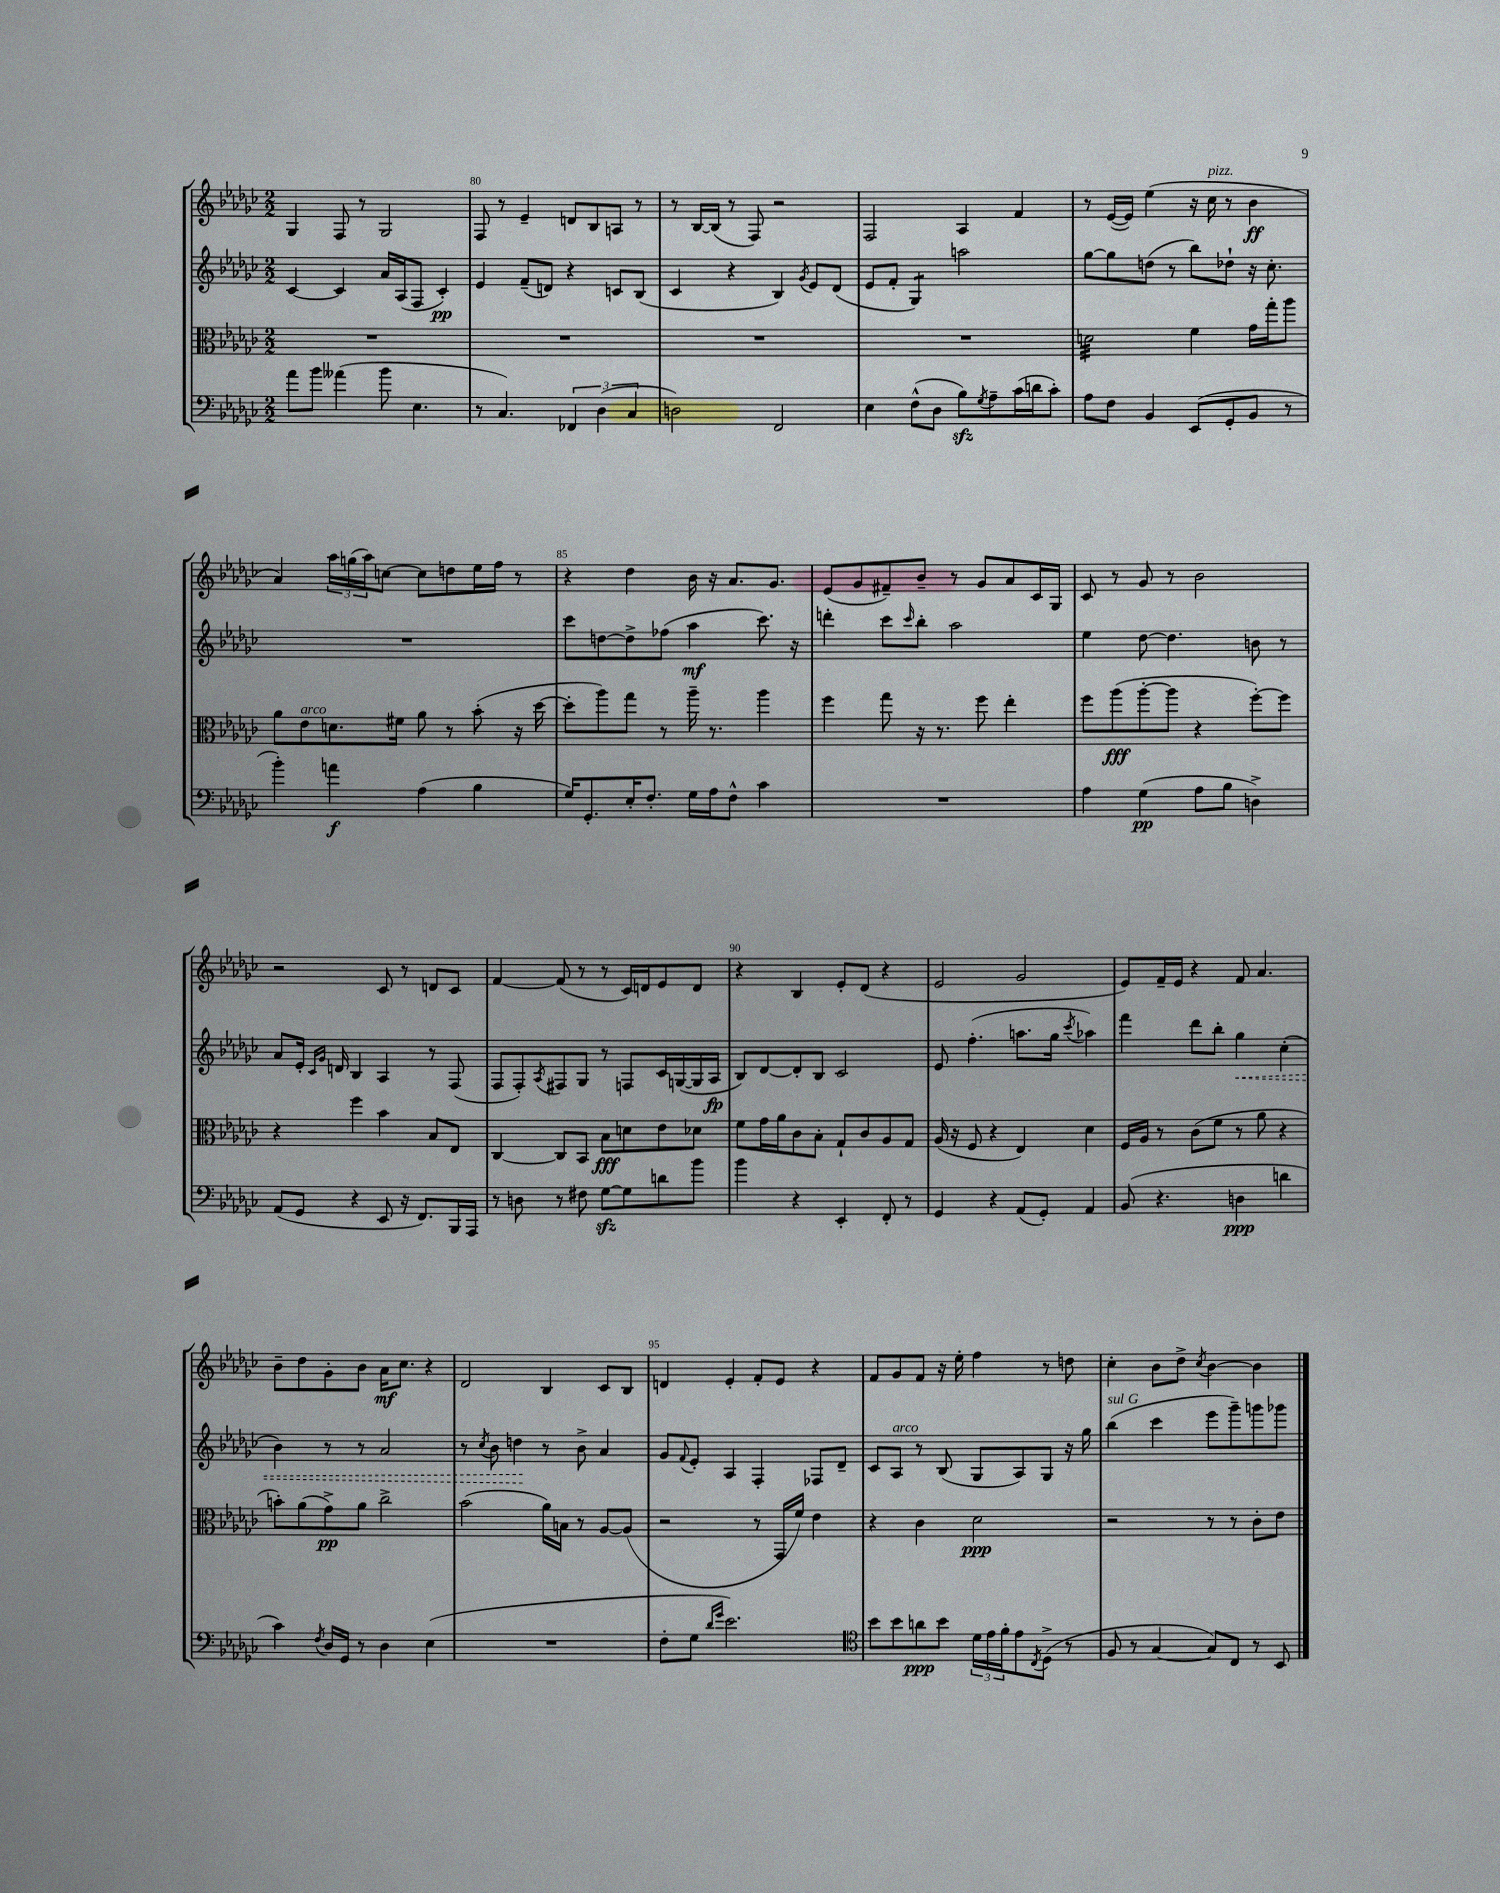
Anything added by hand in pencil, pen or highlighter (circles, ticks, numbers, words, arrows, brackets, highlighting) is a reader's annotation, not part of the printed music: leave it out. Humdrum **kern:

**kern	**kern	**kern	**kern
*staff4	*staff3	*staff2	*staff1
*clefF4	*clefC3	*clefG2	*clefG2
*k[b-e-a-d-g-c-]	*k[b-e-a-d-g-c-]	*k[b-e-a-d-g-c-]	*k[b-e-a-d-g-c-]
*M2/2	*M2/2	*M2/2	*M2/2
8a-	1r	[4c-	4G-
8b-	.	.	.
(4a--	.	4c-]	8F
.	.	.	8r
8b-	.	16a-	2G-
.	.	(16A-	.
4.E-	.	8F	.
.	.	4c-')	.
=	=	=	=
8r	1r	4e-	8F
4.C-)	.	.	8r
.	.	(8f~	4e-~
.	.	8d)	.
6FF-	.	4r	8d
.	.	.	8B-
(6D-	.	.	.
.	.	8c	8A
6C-	.	.	.
.	.	(8B-	8r
=	=	=	=
2D)	1r	4c-	8r
.	.	.	[16B-
.	.	.	(16B-]
.	.	4r	8r
.	.	.	8F)
2FF	.	4B-)	2r
.	.	8qg-	.
.	.	8e-	.
.	.	(8d-	.
=	=	=	=
4E-	1r	8e-	2F
.	.	8f'	.
(8F^^	.	4G-)	.
8D-	.	.	.
8B-)	.	2aa	4A-
8qG-	.	.	.
8A-~	.	.	.
(16c-	.	.	4f
16d	.	.	.
8c-')	.	.	.
=	=	=	=
8A-	2d	[8gg-	8r
8F	.	8gg-]	([16e-
.	.	.	16e-])
4BB-	.	(8dd	(4ee-
.	.	8r	.
(8EE-	4f	8bb-)	16r
.	.	.	16cc-
8GG-'	.	8dd-`	8r
8BB-	16g-	16r	4b-
.	16gg-'	8.cc-'	.
8r	8aa-	.	.
=	=	=	=
4b-')	8a-	1r	4a-)
.	8e-	.	.
4a	8.d	.	24aa-
.	.	.	(24gg
.	.	.	24aa-)
.	.	.	[8cc
.	16f#	.	.
(4A-	8a-	.	8cc]
.	8r	.	8dd
4B-	(8b-'	.	16ee-
.	.	.	16ff
.	16r	.	8r
.	[16dd-	.	.
=	=	=	=
16G-)	8dd-']	8ccc-	4r
8.GG-'	.	.	.
.	8aa-)	[8dd	.
16E-'	8gg-	8dd^]	4dd-
8.F'	.	.	.
.	8r	(8ff-	.
16G-	16aa-~	4aa-	16b-
16A-	8.r	.	16r
8F^^	.	.	8.a-
4c-	4aa-	8.ccc-)	.
.	.	.	8.g-
.	.	16r	.
=	=	=	=
1r	4ff	4ddd'	(8e-
.	.	.	8g-
.	8gg-	8ccc-	8f#~)
.	.	16qqccc-	.
.	16r	8bb-'	8b-~
.	8.r	.	.
.	.	2aa-	8r
.	8ff	.	8g-
.	4ee-'	.	8a-
.	.	.	16c-
.	.	.	16G-
=	=	=	=
4A-	8ff	4ee-	8c-
.	(8aa-	.	8r
(4G-	[8aa-'	[8dd-	8g-
.	8aa-]	4.dd-]	8r
8A-	4r	.	2b-
8B-	.	.	.
4D^)	[8ff')	8b	.
.	8ff]	8r	.
=	=	=	=
(8AA-	4r	8a-	2r
8GG-	.	16e-'	.
.	.	16qqc-	.
.	.	16qqg-	.
.	.	16d	.
4r	4ff	4B-	.
8EE-	4b-	4A-	8c-
16r	.	.	8r
8.FF)	.	.	.
.	8B-	8r	8d
16BBB-	8E-	(8F	8c-
16AAA-	.	.	.
=	=	=	=
8r	[4C-	8F	[4f
8D	.	8F')	.
.	.	8qA-	.
8r	8C-]	8F#	(8f]
8F#	8BB-	8G-	8r
[8G-	8B-	8r	8r
8G-]	8d	8F	16c-)
.	.	.	16d
8d	8e-	16c-	8e-
.	.	([16G	.
8b-	8d-	16G]	8d
.	.	16A-	.
=	=	=	=
4b-	8f	8B-)	4r
.	16g-	[8d-	.
.	16a-	.	.
4r	8c-	8d-']	4B-
.	8B-'	8B-	.
4EE-'	8G-`	2c-	8e-'
.	8c-	.	(8d-
8FF'	8A-	.	4r
8r	8G-	.	.
=	=	=	=
4GG-	(16A-	8e-	2e-
.	16r	.	.
.	8F	(4.ff'	.
4r	4r	.	.
(8AA-	4E-)	8.aa	2g-
8GG-')	.	.	.
.	.	16gg-	.
.	.	8qccc-	.
4AA-	4d-	4aa-)	.
=	=	=	=
(8BB-	16F	4fff	8e-)
.	16A-	.	.
4.r	8r	.	16f~
.	.	.	16e-
.	(8c-	8ddd-	4r
.	8f	8bb-'	.
4D	8r	4gg-	8f
.	8a-	.	4.a-
4d	4r	(4cc-'	.
=	=	=	=
4c-)	8b')	4b-)	8b-~
.	(8a-	.	8dd-
8qF	.	.	.
16D-	8g-^)	8r	8g-'
16GG-	.	.	.
8r	8a-	8r	8b-
4D-	2cc-^	2a-	16a-
.	.	.	8.cc-
(4E-	.	.	4r
=	=	=	=
1r	(2b-	8r	2d-
.	.	8qcc-	.
.	.	8b-	.
.	.	4dd	.
.	16a-)	8r	4B-
.	16B	.	.
.	8r	8b-^	.
.	[8A-	4a-	8c-
.	(8A-]	.	8B-
=	=	=	=
8F'	2r	8g-	4d
.	.	8qqf	.
8G-	.	8e-'	.
16qqd-	.	.	.
16qqg-	.	.	.
2.e-)	.	4A-	4e-'
.	8r	4F'	8f'
.	16GG-	.	8e-
.	16f)	.	.
.	4e-	8F-	4r
.	.	8d-~	.
=	=	=	=
*clefC4	*	*	*
8b-	4r	8c-	8f
8b-	.	8A-	8g-
8a	4c-	8r	8f
8b-	.	(8B-	16r
.	.	.	16ee-'
24d-	2d-	8G-	4ff
24e-	.	.	.
24f'	.	.	.
8e-	.	8A-)	.
8qC-	.	.	.
(8D-^	.	8G-	8r
8r	.	16r	8dd
.	.	16gg-	.
=	=	=	=
8F	2r	(4bb-	4cc-'
8r	.	.	.
[4G-	.	4ccc-	8b-
.	.	.	8dd-^
.	.	.	8qcc-
8G-])	8r	8eee-	[4b-
8C-	8r	8ggg-~)	.
8r	8c-'	8ggg	4b-]
8BB-	8e-	8ggg-	.
==	==	==	==
*-	*-	*-	*-
